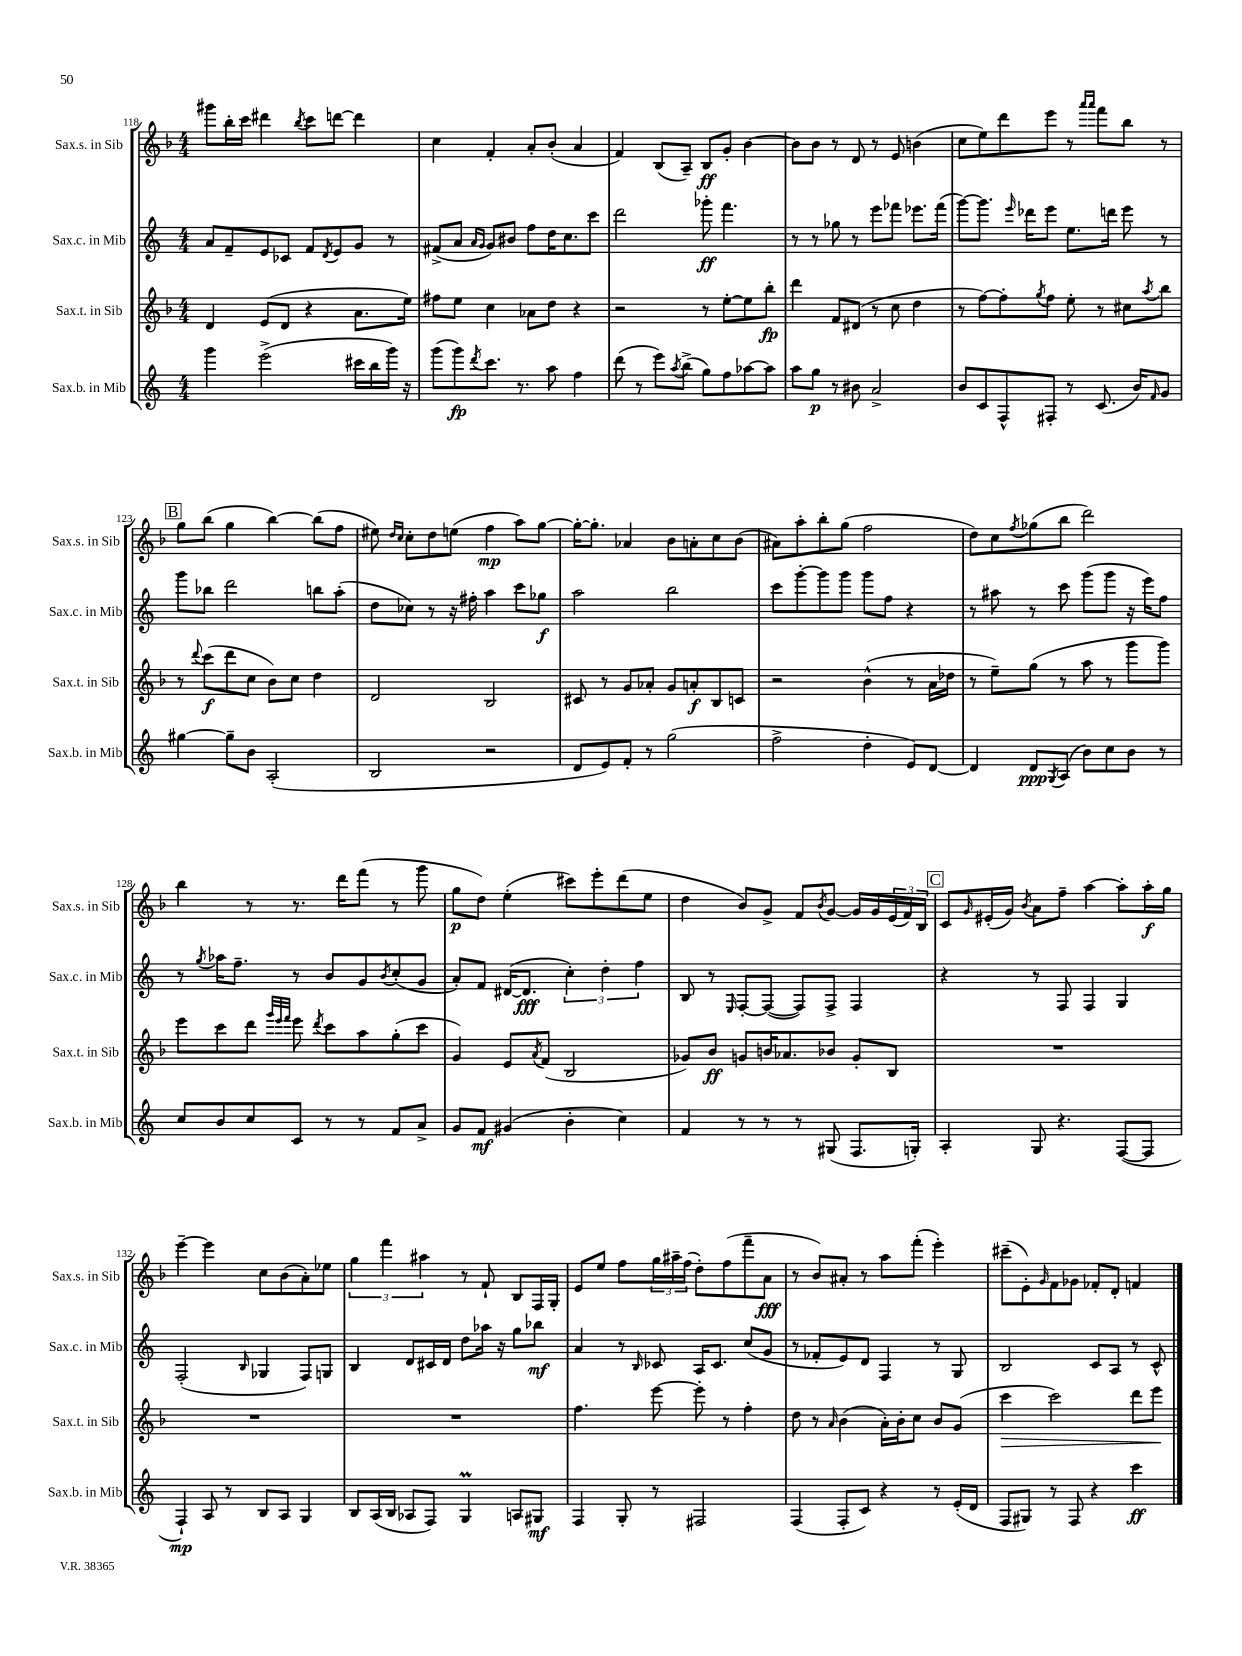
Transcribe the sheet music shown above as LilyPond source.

<<
\new StaffGroup <<
\new Staff = "s0" \with { instrumentName = "Sax.s. in Sib" shortInstrumentName = "Sax.s. in Sib" } {
    \clef treble \key f \major \numericTimeSignature \time 4/4
    gis'''8 bes''16-. c'''16 dis'''4 \acciaccatura { bes''8 } c'''8 d'''8~ d'''4 |
    c''4 f'4-. a'8-. bes'8-.( a'4 |
    f'4) bes8( a8--) bes8\ff g'8-. bes'4~ |
    bes'8 bes'8 r8 d'8 r8 e'8 b'4( |
    c''8 e''8) d'''8 e'''8 r8 \grace { a'''16 a'''16 } f'''8 bes''8 r8 |
    \mark \markup { \box "B" } g''8 bes''8( g''4 bes''4~) bes''8( f''8 |
    eis''8) \grace { d''16 c''16 } c''8-. d''8 e''8( f''4\mp a''8) g''8~ |
    g''16~-. g''8.-. aes'4 bes'8 a'8-. c''8 bes'8( |
    ais'8) a''8-. bes''8-. g''8( f''2 |
    d''8) c''8 \acciaccatura { f''8 } ges''8( bes''8 d'''2) |
    bes''4 r8 r8. d'''16 f'''8( r8 g'''8 |
    g''8\p d''8) e''4-.( cis'''8) e'''8-. d'''8( e''8 |
    d''4 bes'8) g'8-> f'8 \acciaccatura { bes'8 } g'8~ g'16 g'16 \tuplet 3/2 { e'16( f'16) bes16 } |
    \mark \markup { \box "C" } c'8 \grace { g'16 } eis'16-.( g'16) \acciaccatura { bes'8 } a'8 f''8-- a''4~ a''8-. a''16-.\f g''16 |
    e'''4~-- e'''4 c''8 bes'8( a'8-.) ees''8 |
    \tuplet 3/2 { g''4 f'''4 ais''4 } r8 f'8-! bes8 f16 g16-. |
    e'8 e''8 f''8 \tuplet 3/2 { g''16 ais''16-- f''16( } d''8-.) f''8( f'''8-- a'8\fff |
    r8 bes'8) ais'8-. r8 a''8 f'''8-.( e'''4-.) |
    cis'''8--( e'8-.) \grace { g'16 } f'8 ges'8 fes'8-. d'8-. f'4 \bar "|." |
}
\new Staff = "s1" \with { instrumentName = "Sax.c. in Mib" shortInstrumentName = "Sax.c. in Mib" } {
    \clef treble \key c \major \numericTimeSignature \time 4/4
    a'8 f'8-- e'8 ces'8 f'8 \acciaccatura { d'8 } e'8 g'8 r8 |
    fis'8->( a'8 \grace { a'16 g'16 } g'8) bis'8 f''8 d''16 c''8. c'''8 |
    d'''2 ges'''8-.\ff f'''4. |
    r8 r8 ges''8 r8 e'''8 fes'''8 ees'''8. fes'''16( |
    g'''8~) g'''8. \grace { e'''16 } des'''16 e'''8 e''8. d'''16 e'''8 r8 |
    \mark \markup { \box "B" } g'''8 bes''8 d'''2 b''8 a''8-.( |
    d''8 ces''8) r8 r16 fis''16-. a''4 c'''8 ges''8\f |
    a''2 b''2 |
    c'''8 g'''8~-. g'''8 g'''8 g'''8 f''8 r4 |
    r8 ais''8 r8 c'''8 g'''8( g'''8 r16 e'''16) f''8 |
    r8 \acciaccatura { g''8 } aes''16 f''8.-- r8 b'8 g'8 \acciaccatura { b'8 } c''8-.( g'8 |
    a'8-.) f'8 dis'16~( dis'8.\fff \tuplet 3/2 { c''4-.) d''4-. f''4 } |
    b8 r8 \grace { e16 } f8~-. f8~( f8) f8-> f4 |
    \mark \markup { \box "C" } r4 r8 f8 f4 g4 |
    f2-.( \grace { b16 } ges4 f8) g8 |
    b4 d'8 cis'16 d'16 d''8 aes''16 r16 g''8 bes''8\mf |
    a'4 r8 \grace { b16 } ces'8 a16 ces'8. c''8( g'8 |
    r8 fes'8-. e'8) d'8 f4 r8 g8 |
    b2 c'8 a8 r8 c'8-^ \bar "|." |
}
\new Staff = "s2" \with { instrumentName = "Sax.t. in Sib" shortInstrumentName = "Sax.t. in Sib" } {
    \clef treble \key f \major \numericTimeSignature \time 4/4
    d'4 e'8( d'8 r4 a'8. e''16) |
    fis''8 e''8 c''4 aes'8 d''8 r4 |
    r2 r8 e''8~-. e''8 bes''8-.\fp |
    d'''4 f'8 dis'8( r8 c''8 d''4 |
    r8 f''8~) f''8-. \acciaccatura { g''8 } f''8 e''8-. r8 cis''8 \acciaccatura { a''8 } bes''8 |
    \mark \markup { \box "B" } r8 \appoggiatura { d'''8 } c'''8\f( d'''8 c''8 bes'8) c''8 d''4 |
    d'2 bes2 |
    cis'8 r8 g'8 aes'8-. g'8 a'8-.\f bes8 c'8 |
    r2 bes'4-^( r8 a'16 des''16 |
    r8 e''8--) g''8( r8 a''8 r8 g'''8 g'''8) |
    e'''8 c'''8 d'''8 \grace { g'''32 e'''32 f'''32 } e'''8 \acciaccatura { d'''8 } c'''8 a''8 g''8-.( c'''8 |
    g'4) e'8 \acciaccatura { a'8 } f'8( bes2 |
    ges'8) bes'8\ff g'8 b'16 aes'8. bes'8 g'8-. bes8 |
    \mark \markup { \box "C" } R1 |
    R1 |
    R1 |
    f''4. e'''8~ e'''8-. r8 f''4-. |
    d''8 r8 \grace { a'16 } bes'4( a'16-.) bes'16-. c''8 bes'8 g'8( |
    c'''4\> c'''2) d'''8 e'''8\! \bar "|." |
}
\new Staff = "s3" \with { instrumentName = "Sax.b. in Mib" shortInstrumentName = "Sax.b. in Mib" } {
    \clef treble \key c \major \numericTimeSignature \time 4/4
    g'''4 e'''2->( cis'''16 b''16 g'''16) r16 |
    g'''8( g'''8\fp) \acciaccatura { d'''8 } c'''8. r8. a''8 f''4 |
    d'''8( r8 e'''8) \acciaccatura { a''8 } b''8->( g''8) f''8 aes''8~ aes''8 |
    a''8 g''8\p r8 bis'8 a'2-> |
    b'8 c'8 f8-^ fis8-. r8 c'8.( b'16) \grace { f'16 } g'8 |
    \mark \markup { \box "B" } gis''4~ gis''8-- b'8 a2-.( |
    b2 r2 |
    d'8 e'8) f'8-. r8 g''2( |
    f''2-> d''4-. e'8) d'8~ |
    d'4 d'8\ppp \acciaccatura { g8 } a8( b'8) c''8 b'8 r8 |
    c''8 b'8 c''8 c'8 r8 r8 f'8 a'8-> |
    g'8 f'8\mf gis'4( b'4-. c''4) |
    f'4 r8 r8 r8 gis8( f8. g16-.) |
    \mark \markup { \box "C" } a4-. g8 r4. f8~( f8 |
    f4-!\mp) a8 r8 b8 a8 g4 |
    b8 a16( b16 aes8 f8) g4\prall a8 gis8\mf |
    f4 g8-. r8 fis2 |
    f4( f8-. c'8) r4 r8 e'16-.( d'16 |
    f8 gis8) r8 f8 r4 c'''4\ff \bar "|." |
}
>>
>>
\layout { \context { \Score currentBarNumber = #118 } }
